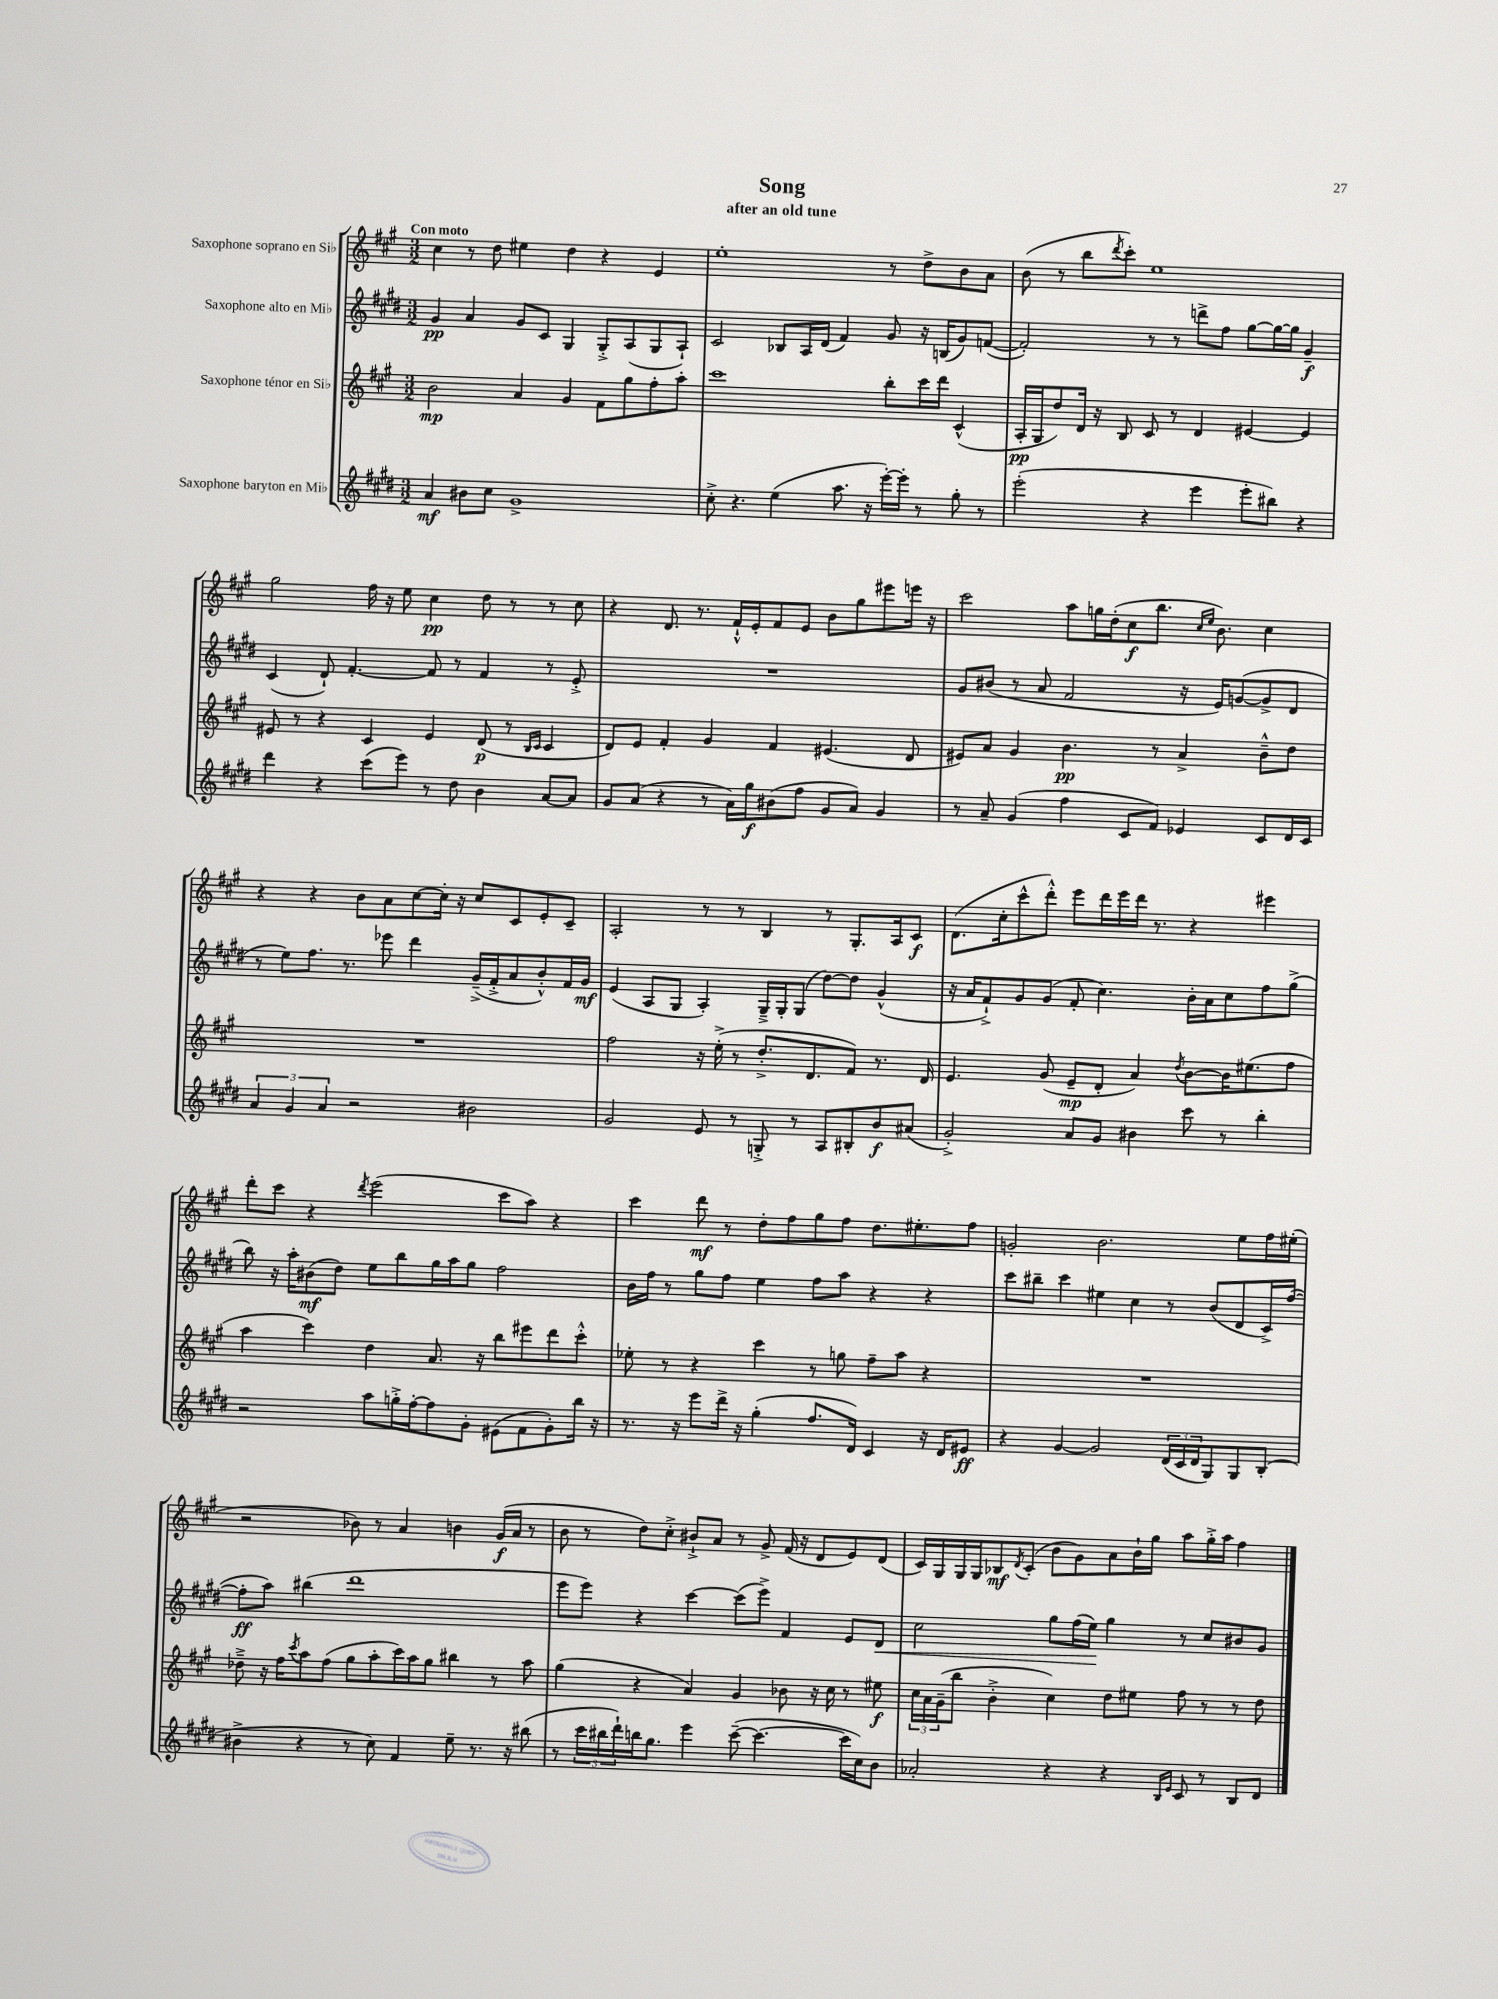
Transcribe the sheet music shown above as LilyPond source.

\header { title = "Song" subtitle = "after an old tune" }
<<
\new StaffGroup <<
\new Staff = "s0" \with { instrumentName = "Saxophone soprano en Sib" } {
    \clef treble \key a \major \numericTimeSignature \time 3/2 \tempo "Con moto"
    cis''4 r8 d''8 eis''4 d''4 r4 e'4 |
    e''1-. r8 d''8-> b'8 a'8 |
    b'8( r8 b''8 \acciaccatura { d'''8 } cis'''8-.) e''1 |
    gis''2 fis''16 r16 e''8 cis''4\pp d''8 r8 r8 cis''8 |
    r4 d'8. r8. fis'16-!-^ e'16-. fis'8 e'8 b'8 gis''8 eis'''8 e'''16 r16 |
    cis'''2 a''8 g''16 d''16-.( cis''8\f b''8. \grace { cis''16 e''16 } b'8.) cis''4 |
    r4 r4 b'8 a'8 cis''8~ cis''16-. r16 cis''8 cis'8 e'8-. cis'8-- |
    a2-. r8 r8 b4 r8 gis8.-. a16 cis'8\f |
    d'8.( cis''16-. cis'''8-^ d'''8-.-^) e'''8 d'''16 e'''16 d'''16 r8. r4 eis'''4 |
    d'''8-. cis'''8 r4 \acciaccatura { d'''8 } e'''2( cis'''8 a''8) r4 |
    cis'''4 d'''8\mf r8 d''8-. fis''8 gis''8 fis''8 d''8. eis''8.-. fis''8 |
    g'2-. b'2. e''8 fis''16 eis''16-.( |
    r2 bes'8) r8 a'4 b'4 gis'16\f( a'16 r8 |
    b'8 r8 d''8) cis''8-.-> bis'8-!-> a'8 r8 gis'8-> fis'16( r16 d'8 e'8) d'8( |
    cis'16) gis16 gis16 gis16 bes8\mf \acciaccatura { d'8 } cis'8-.( b'8 gis'8) a'8 b'16-! gis''16 a''8 gis''16-.-> a''16 fis''4 \bar "|." |
}
\new Staff = "s1" \with { instrumentName = "Saxophone alto en Mib" } {
    \clef treble \key e \major \numericTimeSignature \time 3/2
    gis'4\pp a'4 gis'8 cis'8 gis4 gis8-.-> a8( gis8 a8-!) |
    cis'2 bes8 a16 dis'16( fis'4) gis'8 r16 b16( gis'8) f'8~( |
    f'2-.) r8 r8 d'''8-> fis''8 gis''8~ gis''16~ gis''16 gis'4--\f |
    cis'4( dis'8-!) fis'4.~-. fis'8 r8 fis'4 r8 e'8-.-> |
    R1. |
    gis'8 bis'8( r8 a'8 fis'2 r16 e'16) g'8~( g'8-> dis'8 |
    r8 e''8) fis''8. r8. ees'''8 dis'''4 gis'16--->( fis'16-.-> a'8 b'8-.-^) fis'16 gis'16\mf |
    e'4( a8 gis8 a4-.) gis16---> gis16-. gis8( dis''8~) dis''8 gis'4-^( |
    r16 a'16 fis'8-!->) gis'8 gis'8( fis'8-. cis''4.) b'16-. a'16 cis''8 fis''8 gis''8->( |
    b''8) r16 a''16-. bis'8\mf( dis''8) e''8 b''8 gis''16 a''16 gis''8 fis''2 |
    b'16 fis''16 r8 gis''8 fis''8 e''4 fis''8 a''8 r4 r4 |
    cis'''8 bis''8-- cis'''4 eis''4 cis''4 r8 b'8( dis'8 cis'16->) fis''16~( |
    fis''8-.\ff a''8) bis''4( dis'''1 |
    e'''8 e'''8) r4 cis'''4~ cis'''8( e'''8->) fis'4 e'8 dis'8\< |
    cis''2 gis''8 fis''16( e''16\!) gis''4 r8 cis''8 bis'8 gis'8 \bar "|." |
}
\new Staff = "s2" \with { instrumentName = "Saxophone ténor en Sib" } {
    \clef treble \key a \major \numericTimeSignature \time 3/2
    b'2\mp a'4 gis'4 fis'8 gis''8 fis''8-. a''8-. |
    cis'''1 b''8-. cis'''16 d'''16 cis'4-^( |
    a16-.\pp gis16 d''8) d'16 r16 b8 cis'8 r8 d'4 eis'4~ eis'4 |
    eis'8 r8 r4 cis'4 eis'4 d'8\p( r8 \grace { b16 cis'16 } cis'4 |
    d'8) e'8 fis'4-. gis'4 fis'4 eis'4.( d'8 |
    eis'8) a'8 gis'4 b'4.\pp r8 a'4-> b'8---^ d''8 |
    R1. |
    fis''2 r16 e''16-.->( r8 d''8.-.-> d'8. fis'8) r8. d'16 |
    e'4. gis'8( e'8--\mp d'8-. a'4) \acciaccatura { d''8 } b'8~ b'16 eis''8.( fis''8 |
    a''4 cis'''4) d''4 a'8. r16 b''8 eis'''8 d'''8 cis'''8-.-^ |
    ees''8-. r8 r4 cis'''4 r8 g''8 fis''8-- a''8 r4 |
    R1. |
    des''8---> r16 fis''16 \acciaccatura { cis'''8 } a''8 fis''8( gis''8 a''8-. cis'''16) a''16 gis''8 bis''4 r8 a''8 |
    gis''4( r4 a'4) gis'4 bes'8 r16 cis''16 r8 eis''8\f |
    \tuplet 3/2 { cis''16 a'16 gis'16--( } b''8 b'4-.-> cis''4) d''8 eis''8 fis''8 r8 r8 d''8 \bar "|." |
}
\new Staff = "s3" \with { instrumentName = "Saxophone baryton en Mib" } {
    \clef treble \key e \major \numericTimeSignature \time 3/2
    a'4\mf bis'8 cis''8 gis'1-> |
    cis''8-.-> r4. e''4( a''8. r16 e'''16~-.) e'''16-. r8 gis''8-. r8 |
    e'''2-.( r4 e'''4 e'''8-. bis''8) r4 |
    dis'''4 r4 cis'''8( e'''8) r8 dis''8 b'4 a'8~ a'8 |
    gis'8 a'8( r4 r8 a'16) gis''16\f bis'8( fis''8 gis'8 a'8) gis'4 |
    r8 a'8-- gis'4( fis''4 cis'8 fis'8) ees'4 cis'8 dis'16 cis'16 |
    \tuplet 3/2 { a'4 gis'4 a'4 } r2 bis'2 |
    gis'2 e'8 r8 g8-.-> r8 a8 bis8-. b'8\f ais'8( |
    gis'2-.->) a'8 gis'8 bis'4 cis'''8 r8 b''4-. |
    r2 a''8 g''16-.-> fis''16~-. fis''8 gis'8-. eis'8( fis'8 gis'8-.) b''16 r16 |
    r8. r16 e'''8 dis'''16-> r16 gis''4-.( fis''8. dis'16) cis'4 r16 dis'16 eis'8\ff |
    r4 gis'4~ gis'2 \tuplet 3/2 { dis'16( cis'16 dis'16 } gis8) gis8 b8-.( |
    bis'4-> r4 r8 cis''8) fis'4 e''8-- r8. r16 bis''8( |
    r8 \tuplet 3/2 { cis'''16 bis''16 dis'''16-!) } b''16 gis''8. e'''4 cis'''8~--( cis'''4.~ cis'''16 cis''16) b'8 |
    aes'2-. r4 r4 \grace { b16 e'16 } cis'8 r8 b8 dis'8 \bar "|." |
}
>>
>>
\layout { \context { \Score \remove "Bar_number_engraver" } }
